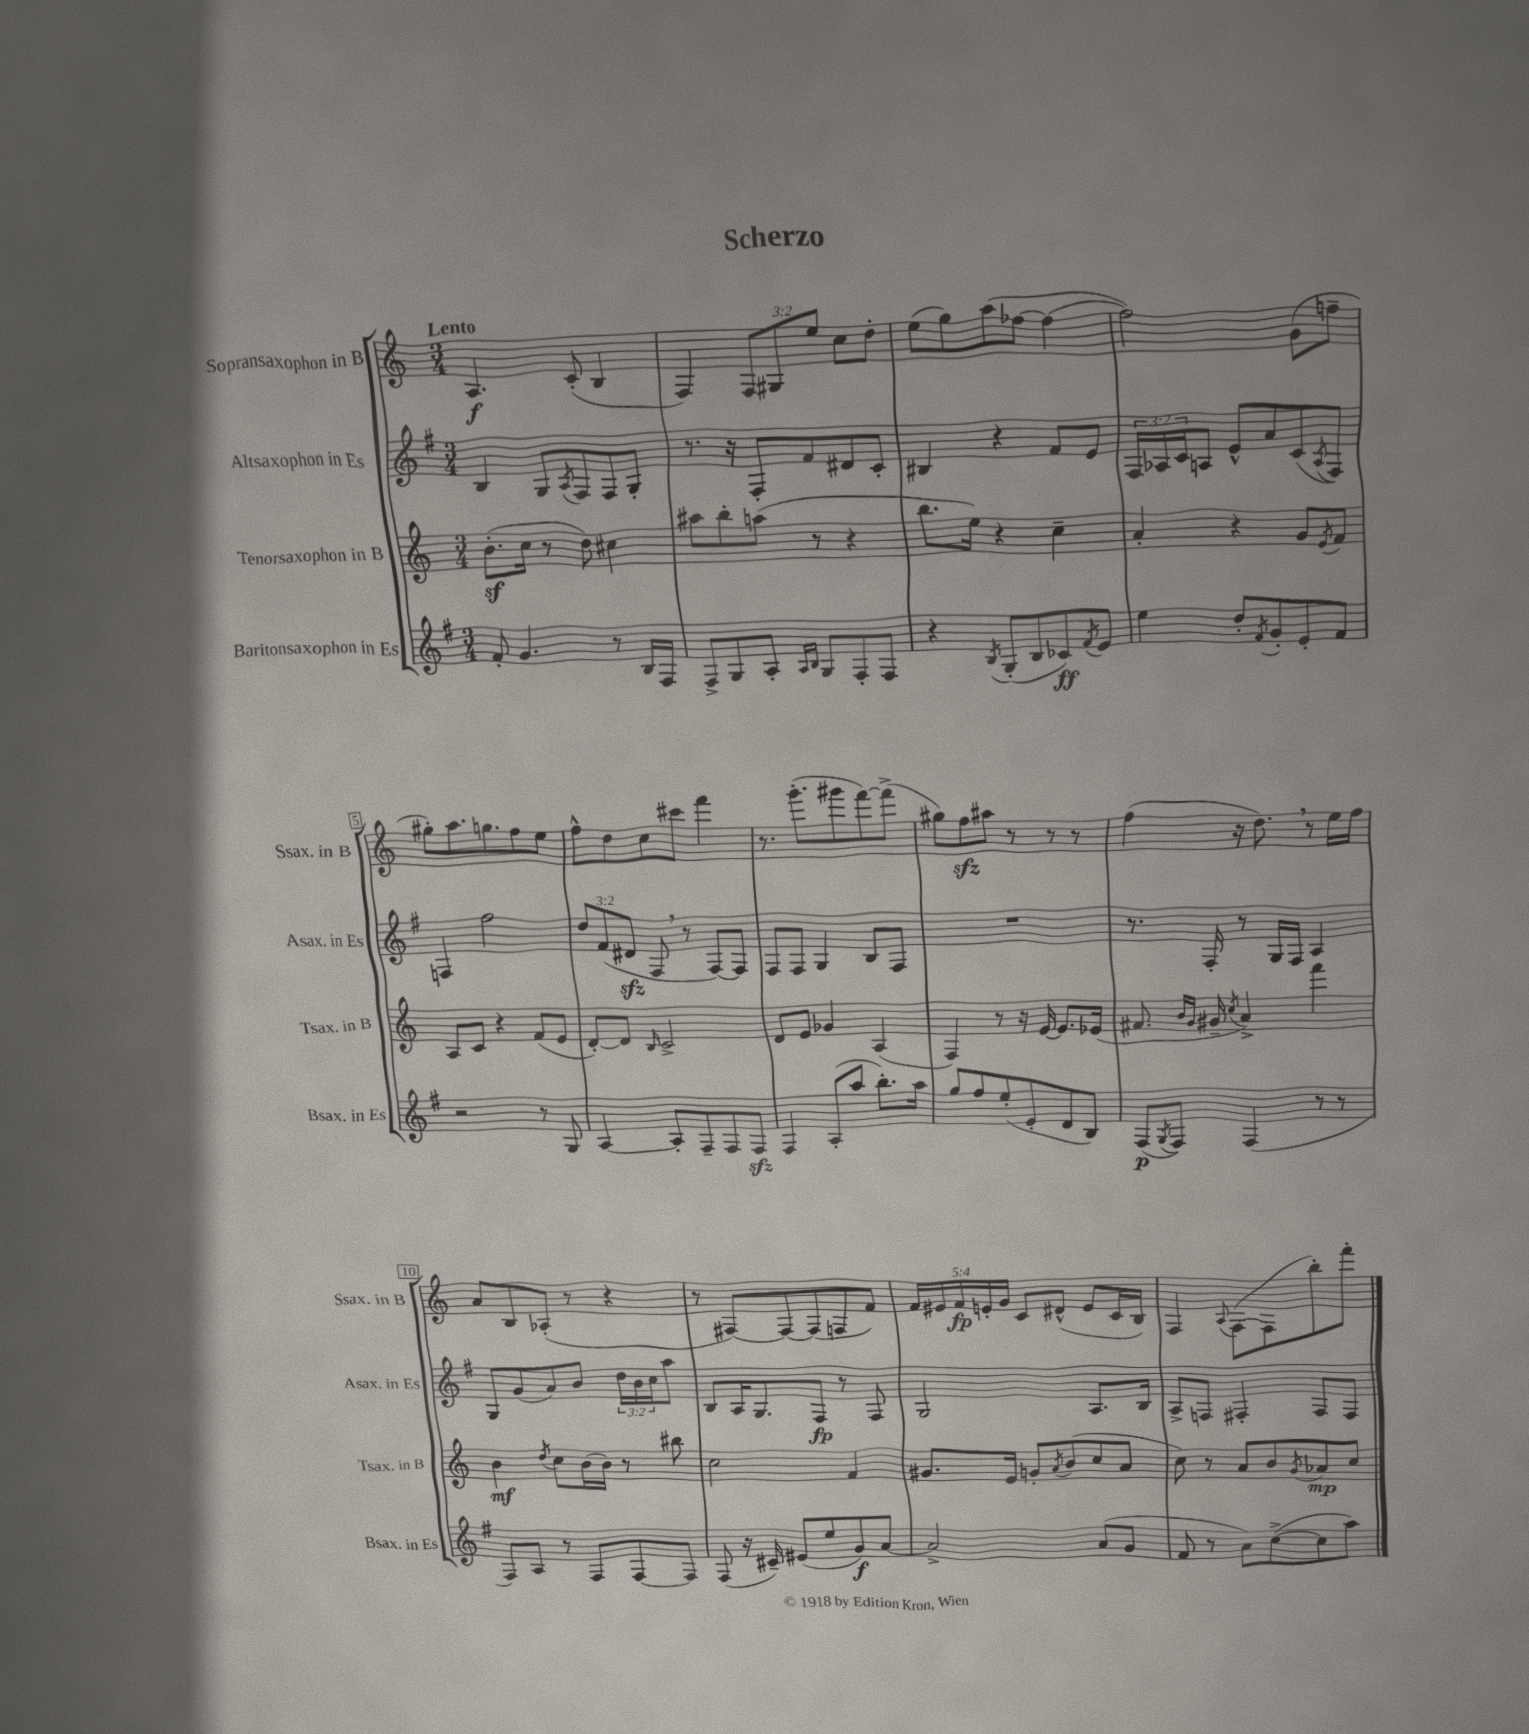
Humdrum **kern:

**kern	**dynam	**kern	**dynam	**kern	**dynam	**kern	**dynam
*part4	*part4	*part3	*part3	*part2	*part2	*part1	*part1
*staff4	*staff4	*staff3	*staff3	*staff2	*staff2	*staff1	*staff1
*I"Baritonsaxophon in Es	*	*I"Tenorsaxophon in B	*	*I"Altsaxophon in Es	*	*I"Sopransaxophon in B	*
*I'Bsax. in Es	*	*I'Tsax. in B	*	*I'Asax. in Es	*	*I'Ssax. in B	*
*clefG2	*	*clefG2	*	*clefG2	*	*clefG2	*
*k[f#]	*	*k[]	*	*k[f#]	*	*k[]	*
*M3/4	*	*M3/4	*	*M3/4	*	*M3/4	*
=1	=1	=1	=1	=1	=1	=1	=1
!	!	!	!	!	!	!LO:TX:a:B:t=Lento	!
8f#'/	.	(8.bz'\L	.	4B/	.	4.A/	f
4.g/	.	.	.	.	.	.	.
.	.	16cc\Jk	.	.	.	.	.
.	.	8r	.	8G/L	.	.	.
.	.	.	.	8qA/	.	.	.
.	.	8dd\)	.	8F#/	.	(8c'/	.
8r	.	4cc#X\	.	8F#/	.	4B/	.
16B/LL	.	.	.	8G'/J	.	.	.
16F#/JJ	.	.	.	.	.	.	.
=2	=2	=2	=2	=2	=2	=2	=2
8F#^/L	.	8aa#X\L	.	8.r	.	4F/)	.
8G/	.	8bb'\	.	.	.	.	.
.	.	.	.	16r	.	.	.
8A'/J	.	(8aan\J	.	8F#'/L	.	12F/L	.
.	.	.	.	.	.	12G#X/	.
16qqA/LL	.	.	.	.	.	.	.
16qqB/JJ	.	.	.	.	.	.	.
8G/L	.	8r	.	8f#/	.	.	.
.	.	.	.	.	.	12ee/J	.
8F#'/	.	4r	.	8d#X/	.	8cc\L	.
8F#/J	.	.	.	8c'/J	.	8dd'\J	.
=3	=3	=3	=3	=3	=3	=3	=3
4r	.	8.bb\L	.	4B#X/	.	(8ee\L	.
.	.	.	.	.	.	8gg\)	.
.	.	16ee\Jk)	.	.	.	.	.
8qB/	.	.	.	.	.	.	.
(8G'/L	.	4r	.	4r	.	(8aa\	.
8B/	.	.	.	.	.	[8ff-X\J	.
8c-X/)	ff	4cc~\	.	8f#/L	.	4ff-\_	.
8qf#/	.	.	.	.	.	.	.
8e/J	.	.	.	8e/J	.	.	.
=4	=4	=4	=4	=4	=4	=4	=4
4ee\	.	4a'/	.	24F#/LL	.	2ff-\])	.
.	.	.	.	24A-X/	.	.	.
.	.	.	.	24c/J	.	.	.
.	.	.	.	8An/J	.	.	.
8dd'/L	.	4r	.	8e^^/L	.	.	.
8qf#/	.	.	.	.	.	.	.
8g'/	.	.	.	8a/	.	.	.
8e'/	.	8g/L	.	(8c/	.	(8g\L	.
.	.	8qe/	.	8qA/	.	.	.
8f#/J	.	8f/J	.	8F#/J)	.	8ffn~\J	.
!!LO:LB:g=z
=5	=5	=5	=5	=5	=5	=5	=5
2r	.	8A/L	.	4Fn/	.	8gg#X'\L)	.
.	.	8c/J	.	.	.	8.aa\	.
.	.	4r	.	2ff#\	.	.	.
.	.	.	.	.	.	8.ggn\	.
8r	.	(8f/L	.	.	.	8ff\	.
8G/	.	8e/J	.	.	.	8ee\J	.
=6	=6	=6	=6	=6	=6	=6	=6
[4A/	.	[8d'/L)	.	12dd/L	.	8ff^^\L	.
.	.	.	.	(12f#/	.	.	.
.	.	8d/J]	.	.	.	8dd\	.
.	.	.	.	12d#Xzz/J	.	.	.
.	.	16qqB/	.	.	.	.	.
8A'/L]	.	2c^/	.	8F#,/	.	8cc\	.
8F#~/	.	.	.	8r	.	8ccc#X\J	.
8F#/	.	.	.	[8F#/L)	.	4fff\	.
8F#zz/J	.	.	.	8F#/J]	.	.	.
=7	=7	=7	=7	=7	=7	=7	=7
4F#/	.	8d/L	.	8F#/L	.	8.r	.
.	.	8e/J	.	8F#/J	.	.	.
.	.	.	.	.	.	(8.ggg'\L	.
(8A'/L	.	4g-X/	.	4G/	.	.	.
8aa/J	.	.	.	.	.	8ggg#X\	.
8.bb'\L)	.	(4A/	.	8B/L	.	[8fff\)	.
.	.	.	.	8F#/J	.	(8fff^\J]	.
16aa\Jk	.	.	.	.	.	.	.
=8	=8	=8	=8	=8	=8	=8	=8
8gg/L	.	4F/)	.	2.r	.	8gg#X\L)	.
8ff#/	.	.	.	.	.	8ffzz\	.
(8ee'/	.	8r	.	.	.	8aa#X\J	.
8e'/	.	16r	.	.	.	8r	.
.	.	[16e/	.	.	.	.	.
8d/	.	8.e/L]	.	.	.	8r	.
8B/J)	.	.	.	.	.	8r	.
.	.	(16e-X/Jk	.	.	.	.	.
=9	=9	=9	=9	=9	=9	=9	=9
(8F#/L	p	8.f#X/	.	8.r	.	(4ff\	.
8qG/	.	.	.	.	.	.	.
8F#/J)	.	.	.	.	.	.	.
.	.	16qqb/LL	.	.	.	.	.
.	.	16qqg/JJ	.	.	.	.	.
.	.	16g#X~/	.	16F#'/	.	.	.
.	.	8qcc/	.	.	.	.	.
(4F#/	.	4a^/)	.	8r	.	16r	.
.	.	.	.	.	.	8.dd,\)	.
.	.	.	.	16G/LL	.	.	.
.	.	.	.	16F#/JJ	.	.	.
8r	.	4fff\	.	4A/	.	8r	.
8r	.	.	.	.	.	16ee\LL	.
.	.	.	.	.	.	16ff\JJ	.
!!LO:LB:g=z
=10	=10	=10	=10	=10	=10	=10	=10
8F#/L)	.	4b\	mf	8G/L	.	8a/L	.
8A/J	.	.	.	(8g/	.	8B/	.
.	.	8qdd/	.	.	.	.	.
8r	.	8cc\L	.	8a/)	.	(8A-X'/J	.
8F#/L	.	(16b\L	.	8b/J	.	8r	.
.	.	16b\JJ)	.	.	.	.	.
[8F#/	.	8r	.	24dd\LL	.	4r	.
.	.	.	.	24b\	.	.	.
.	.	.	.	24cc\J	.	.	.
8F#/J]	.	8bb#X\	.	8aa\J	.	.	.
=11	=11	=11	=11	=11	=11	=11	=11
(8F#/	.	2cc\	.	8B/L	.	8r	.
16r	.	.	.	16A/K	.	[8F#X/L)	.
16c#X~/)	.	.	.	8.G/	.	.	.
(8e#X/L	.	.	.	.	.	8F#/_	.
8ee/	.	.	.	8F#/J	fp	(8F#/]	.
8g/)	f	4f/	.	8r	.	8Fn/	.
[8a/J	.	.	.	8F#/	.	8f/J)	.
=12	=12	=12	=12	=12	=12	=12	=12
2a^/]	.	8.g#X/L	.	2G/	.	20f/LL	.
.	.	.	.	.	.	20e#X/	.
.	.	.	.	.	.	20f/	fp
.	.	.	.	.	.	20en'/	.
.	.	16e/Jk	.	.	.	.	.
.	.	.	.	.	.	20g/JJ	.
.	.	8gn'/L	.	.	.	8c/L	.
.	.	8qa/	.	.	.	.	.
.	.	(8b/	.	.	.	(8d#X^^/J	.
(8a/L	.	8cc/	.	8.A/L	.	8e/L	.
8g/J	.	8a/J	.	.	.	16c/L	.
.	.	.	.	16B/Jk	.	16B/JJ)	.
=13	=13	=13	=13	=13	=13	=13	=13
8f#/	.	8cc\)	.	8A^/L	.	4F/	.
8r	.	8r	.	8Fn/J	.	.	.
.	.	.	.	.	.	8qqA/	.
8a\L)	.	8a/L	.	4F#X'/	.	([8F\L	.
([8cc^\	.	8b/	.	.	.	8F\]	.
.	.	8qg/	.	.	.	.	.
8cc\]	.	8a-X/	mp	8F#/L	.	8bb'\)	.
8aa\J)	.	8cc/J	.	8F#/J	.	8fff'\J	.
==	==	==	==	==	==	==	==
*-	*-	*-	*-	*-	*-	*-	*-
